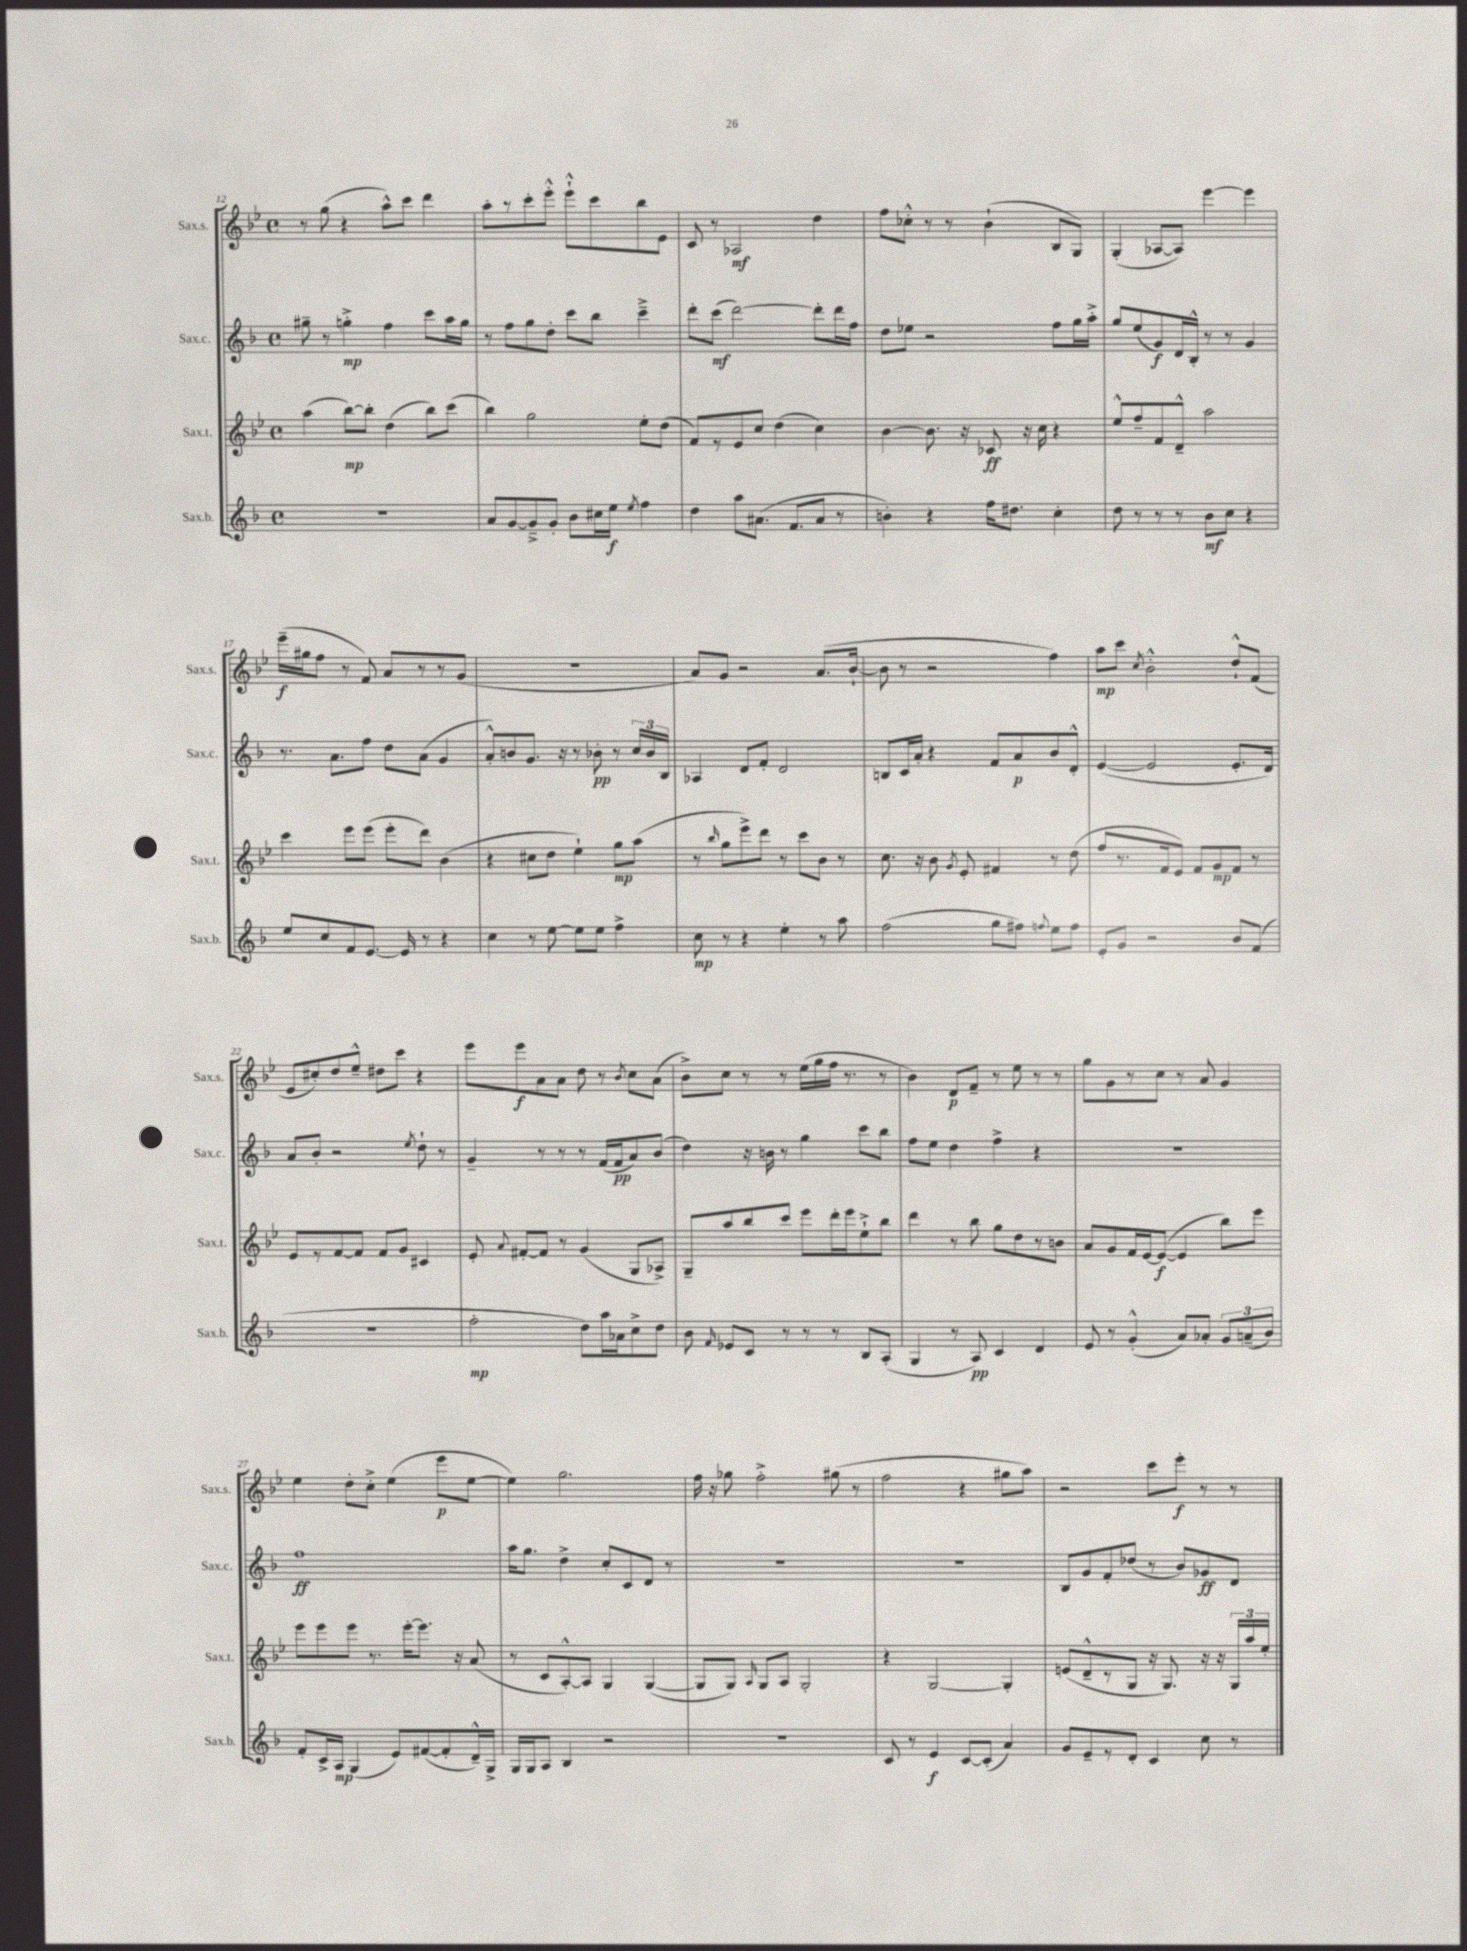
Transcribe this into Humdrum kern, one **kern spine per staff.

**kern	**dynam	**kern	**dynam	**kern	**dynam	**kern	**dynam
*part4	*part4	*part3	*part3	*part2	*part2	*part1	*part1
*staff4	*staff4	*staff3	*staff3	*staff2	*staff2	*staff1	*staff1
*I"Sax.b.	*	*I"Sax.t.	*	*I"Sax.c.	*	*I"Sax.s.	*
*I'Sax.b.	*	*I'Sax.t.	*	*I'Sax.c.	*	*I'Sax.s.	*
*clefG2	*	*clefG2	*	*clefG2	*	*clefG2	*
*k[b-]	*	*k[b-e-]	*	*k[b-]	*	*k[b-e-]	*
*M4/4	*	*M4/4	*	*M4/4	*	*M4/4	*
*met(c)	*	*met(c)	*	*met(c)	*	*met(c)	*
=12	=12	=12	=12	=12	=12	=12	=12
1r	.	(4aa\	.	8gg#X~\	.	8r	.
.	.	.	.	8r	.	(8gg\	.
.	.	[8bb-\L)	mp	4ggn'^\	mp	4r	.
.	.	8bb-'\J]	.	.	.	.	.
.	.	(4dd\	.	4ff\	.	8aa^^\L)	.
.	.	.	.	.	.	8ccc\J	.
.	.	8bb-\L)	.	8ccc\L	.	4ddd\	.
.	.	(8ccc\J	.	16aa\L	.	.	.
.	.	.	.	16gg\JJ	.	.	.
=13	=13	=13	=13	=13	=13	=13	=13
8a/L	.	4bb-\)	.	8r	.	8aa'\L	.
[8g/	.	.	.	8ff\L	.	8r	.
8g~^/]	.	2gg\	.	8gg\	.	8ccc'\	.
8g'/J	.	.	.	8dd'\J	.	8eee-'^^\J	.
8b-\L	.	.	.	8ccc\L	.	8eee-`^^\L	.
16cc#X\L	.	.	.	8bb-\J	.	8ccc\	.
16ee\JJ	f	.	.	.	.	.	.
8qee/	.	.	.	.	.	.	.
4ff\	.	8ee-'\L	.	4ccc~^\	.	8bb-\	.
.	.	(8dd\J	.	.	.	8e-\J	.
=14	=14	=14	=14	=14	=14	=14	=14
4dd\	.	8f/L)	.	8ddd'\L	.	8c/	.
.	.	8r	.	(8ccc\J	mf	8r	.
8aa\L	.	8e-/	.	[2ddd\)	.	2A-X/	mf
(8.a#X\J	.	8cc/J	.	.	.	.	.
.	.	(4dd\	.	.	.	.	.
8.f/L	.	.	.	.	.	.	.
8a#/J	.	4cc\)	.	8ddd'\L]	.	4dd\	.
8r	.	.	.	16ddd\L	.	.	.
.	.	.	.	16ff\JJ	.	.	.
=15	=15	=15	=15	=15	=15	=15	=15
4bn'\)	.	[4b-\	.	8dd\L	.	8ff\L	.
.	.	.	.	8ee-X\J	.	8cc-X'^^\J	.
4r	.	8.b-\]	.	2r	.	8r	.
.	.	.	.	.	.	8r	.
.	.	16r	.	.	.	.	.
16ff\KL	.	8c-X/	ff	.	.	(4b-`\	.
8.dd#X\J	.	.	.	.	.	.	.
.	.	16r	.	.	.	.	.
.	.	16cc\	.	.	.	.	.
4cc'\	.	4r	.	8ff\L	.	8B-/L	.
.	.	.	.	16gg\L	.	8G/J)	.
.	.	.	.	16aa'^\JJ	.	.	.
=16	=16	=16	=16	=16	=16	=16	=16
8dd\	.	8ee-^^/L	.	8gg/L	.	(4G'/	.
8r	.	8ff~/	.	(8ee/	.	.	.
8r	.	8f/	.	8g/)	f	[8A-X/L	.
8r	.	8d~^^/J	.	16d/L	.	8A-/J])	.
.	.	.	.	16B-'^^/JJ	.	.	.
8b-\L	mf	2aa\	.	8r	.	[4eee-\	.
8cc\J	.	.	.	8r	.	.	.
4r	.	.	.	4g/	.	4eee-\]	.
!!LO:LB:g=z
=17	=17	=17	=17	=17	=17	=17	=17
8ee/L	.	4ccc\	.	8.r	.	(16eee-~\LL	f
.	.	.	.	.	.	16gg#X\J	.
8cc/	.	.	.	.	.	8ff\J	.
.	.	.	.	8.a\L	.	.	.
8f/	.	8eee-\L	.	.	.	8r	.
[8.e/J	.	(8eee-\J	.	8ff\J	.	8f/)	.
.	.	8eee-'\L	.	8dd\L	.	8a/L	.
16e/]	.	.	.	.	.	.	.
8r	.	8ddd\J)	.	(8a\J	.	8r	.
4r	.	(4b-\	.	4g/	.	8r	.
.	.	.	.	.	.	(8g/J	.
=18	=18	=18	=18	=18	=18	=18	=18
4cc\	.	4r	.	8a'^^/L)	.	1r	.
.	.	.	.	8bn/	.	.	.
8r	.	8cc#X\L	.	8.g/J	.	.	.
[8ee\	.	8dd\J	.	.	.	.	.
.	.	.	.	16r	.	.	.
8ee\L]	.	4ee-`\)	.	8r	.	.	.
8ee\J	.	.	.	8b-X'\	pp	.	.
4ff^\	.	8gg\L	mp	8r	.	.	.
.	.	(8aa\J	.	24cc/LL	.	.	.
.	.	.	.	24b-/	.	.	.
.	.	.	.	24B-/JJ	.	.	.
=19	=19	=19	=19	=19	=19	=19	=19
8cc\	mp	8r	.	4A-X/	.	8a/L)	.
.	.	16qqbb-/	.	.	.	.	.
8r	.	8gg\L	.	.	.	8g/J	.
4r	.	8eee-^\)	.	8d/L	.	2r	.
.	.	8ddd\J	.	8f'/J	.	.	.
4ee'\	.	8r	.	2d/	.	.	.
.	.	8ccc\L	.	.	.	.	.
8r	.	8b-\J	.	.	.	(8.a/L	.
8aa\	.	8r	.	.	.	.	.
.	.	.	.	.	.	[16b-`/Jk	.
=20	=20	=20	=20	=20	=20	=20	=20
(2ff\	.	8.cc\	.	8Bn/L	.	8b-\]	.
.	.	.	.	16c/L	.	8r	.
.	.	16r	.	16a'/JJ	.	.	.
.	.	8b-\	.	4r	.	2r	.
.	.	8qg/	.	.	.	.	.
.	.	8e-'/	.	.	.	.	.
8gg\L	.	4f#X/	.	8f/L	.	.	.
8ff#X\J)	.	.	.	8a/	p	.	.
8qqffn/	.	.	.	.	.	.	.
8ee\L	.	8r	.	8b-/	.	4ff\)	.
8ff\J	.	(8dd\	.	8d'^^/J	.	.	.
=21	=21	=21	=21	=21	=21	=21	=21
8e'/L	.	8ff/L	.	([4e/	.	8aa\L	mp
8g/J	.	8.r	.	.	.	8ccc\J	.
.	.	.	.	.	.	8qcc/	.
2r	.	.	.	2e/]	.	2b-'^^\	.
.	.	16f/k	.	.	.	.	.
.	.	8e-/J)	.	.	.	.	.
.	.	8f/L	.	.	.	.	.
.	.	8g/	mp	.	.	.	.
8b-/L	.	8f/J	.	8.e'/L	.	8dd`^^/L	.
(8f/J	.	8r	.	.	.	(8f/J	.
.	.	.	.	16d/Jk)	.	.	.
!!LO:LB:g=z
=22	=22	=22	=22	=22	=22	=22	=22
1r	.	8e-/L	.	8a/L	.	8e-/L	.
.	.	8r	.	8b-'/J	.	8cc#X'/)	.
.	.	[8f/	.	2r	.	8dd/	.
.	.	8f/J]	.	.	.	8ee-~^^/J	.
.	.	8f/L	.	.	.	8dd#X\L	.
.	.	8g/J	.	.	.	8ccc\J	.
.	.	.	.	8qee/	.	.	.
.	.	4c#X/	.	8dd`\	.	4r	.
.	.	.	.	8r	.	.	.
=23	=23	=23	=23	=23	=23	=23	=23
2ff'\	mp	8e-'/	.	4g~/	.	8eee-\L	.
.	.	8qqa/	.	.	.	.	.
.	.	[8f#X'/L	.	.	.	8eee-\	f
.	.	8f#/J]	.	8r	.	8a\	.
.	.	8r	.	8r	.	8a\J	.
8dd\L)	.	(4g/	.	8r	.	8dd\	.
16aa\L	.	.	.	(16f/LL	.	8r	.
16a-X\J	.	.	.	16f/J	pp	.	.
.	.	.	.	.	.	8qb-/	.
8cc^\	.	8G/L	.	8a/)	.	8cc\L	.
8dd\J	.	8A-X^/J)	.	(8b-/J	.	(8a\J	.
=24	=24	=24	=24	=24	=24	=24	=24
8b-\	.	8G~/L	.	4dd\)	.	8b-^\L)	.
16qqf/	.	.	.	.	.	.	.
8e-X/L	.	8aa/	.	.	.	8cc\J	.
8c/J	.	8bb-/	.	16r	.	8r	.
.	.	.	.	16bn\	.	.	.
8r	.	8ccc/J	.	8r	.	8r	.
8r	.	8eee-\L	.	4gg\	.	(16ee-\LL	.
.	.	.	.	.	.	16gg\	.
8r	.	16ddd'\L	.	.	.	16ff\JJ	.
.	.	16eee-\J	.	.	.	8.r	.
8B-/L	.	8ee-`^\	.	8ccc\L	.	.	.
(8A'/J	.	8bb-\J	.	8bb-\J	.	8r	.
=25	=25	=25	=25	=25	=25	=25	=25
4G/	.	4ddd\	.	8ff\L	.	4b-\)	.
.	.	.	.	8ee\J	.	.	.
8r	.	8r	.	4dd\	.	8d/L	p
8A/)	pp	8bb-\	.	.	.	8f~/J	.
4c/	.	8gg\L	.	4ff^\	.	8r	.
.	.	8dd\	.	.	.	8ee-\	.
4d/	.	8r	.	4r	.	8r	.
.	.	8bn\J	.	.	.	8r	.
=26	=26	=26	=26	=26	=26	=26	=26
8e/	.	8a/L	.	1r	.	8gg\L	.
8r	.	8g/	.	.	.	8g\	.
(4g'^^/	.	16f/L	.	.	.	8r	.
.	.	[16e-/J	.	.	.	.	.
.	.	(8e-/J_	f	.	.	8cc\J	.
8a/L)	.	4e-/]	.	.	.	8r	.
8a-X'/J	.	.	.	.	.	8a/	.
12g/L	.	8bb-\L)	.	.	.	4g/	.
(12an~/	.	.	.	.	.	.	.
.	.	8eee-\J	.	.	.	.	.
12b-/J)	.	.	.	.	.	.	.
!!LO:LB:g=z
=27	=27	=27	=27	=27	=27	=27	=27
8f'/L	.	8eee-\L	.	1ff	ff	4ee-\	.
16c^/L	.	8eee-\	.	.	.	.	.
16A/JJ	mp	.	.	.	.	.	.
(4G/	.	8eee-\J	.	.	.	8dd'\L	.
.	.	8.r	.	.	.	8cc'^\J	.
8e/L)	.	.	.	.	.	(4ee-\	.
.	.	[16eee-'\KL	.	.	.	.	.
([8f#X/	.	8.eee-\J]	.	.	.	.	.
8f#'/]	.	.	.	.	.	8eee-\L	p
.	.	16r	.	.	.	.	.
16d~^^/L)	.	(8a/	.	.	.	[8ee-\J	.
16G^/JJ	.	.	.	.	.	.	.
=28	=28	=28	=28	=28	=28	=28	=28
16G/LL	.	8r	.	16aa\KL	.	4ee-\])	.
16G/J	.	.	.	8.gg\J	.	.	.
8A/J	.	8c/L	.	.	.	.	.
4B-/	.	[8A'^^/)	.	4dd^\	.	2.gg\	.
.	.	8A/J]	.	.	.	.	.
2r	.	4G/	.	8cc'/L	.	.	.
.	.	.	.	8c/	.	.	.
.	.	([4G/	.	8d/J	.	.	.
.	.	.	.	8r	.	.	.
=29	=29	=29	=29	=29	=29	=29	=29
1r	.	8G/L]	.	1r	.	16ff\	.
.	.	.	.	.	.	16r	.
.	.	8G/J)	.	.	.	8gg-X\	.
.	.	16qqA/	.	.	.	.	.
.	.	8G/L	.	.	.	2ff'^\	.
.	.	8A/J	.	.	.	.	.
.	.	2G'/	.	.	.	.	.
.	.	.	.	.	.	(8gg#X\	.
.	.	.	.	.	.	8r	.
=30	=30	=30	=30	=30	=30	=30	=30
8c/	.	4r	.	1r	.	2ff\	.
8r	.	.	.	.	.	.	.
4e/	f	[2G/	.	.	.	.	.
[8c/L	.	.	.	.	.	4r	.
(8c'/J]	.	.	.	.	.	.	.
4a/)	.	4G'/]	.	.	.	8gg#X\L	.
.	.	.	.	.	.	8aa\J)	.
=31	=31	=31	=31	=31	=31	=31	=31
8g/L	.	(8en/L	.	8B-/L	.	2r	.
8e~/	.	8d~^^/	.	8g/	.	.	.
8r	.	8r	.	8f'/	.	.	.
8d'/J	.	8G/J	.	(8dd-X/J	.	.	.
4c/	.	16r	.	8r	.	8ccc\L	.
.	.	8.G/)	.	.	.	.	.
.	.	.	.	8b-/L)	.	8eee-'\J	f
8cc\	.	16r	.	8g-X/	ff	8r	.
.	.	16r	.	.	.	.	.
8r	.	24G/LL	.	8d/J	.	8r	.
.	.	24aa/	.	.	.	.	.
.	.	24ee-'/JJ	.	.	.	.	.
==	==	==	==	==	==	==	==
*-	*-	*-	*-	*-	*-	*-	*-
